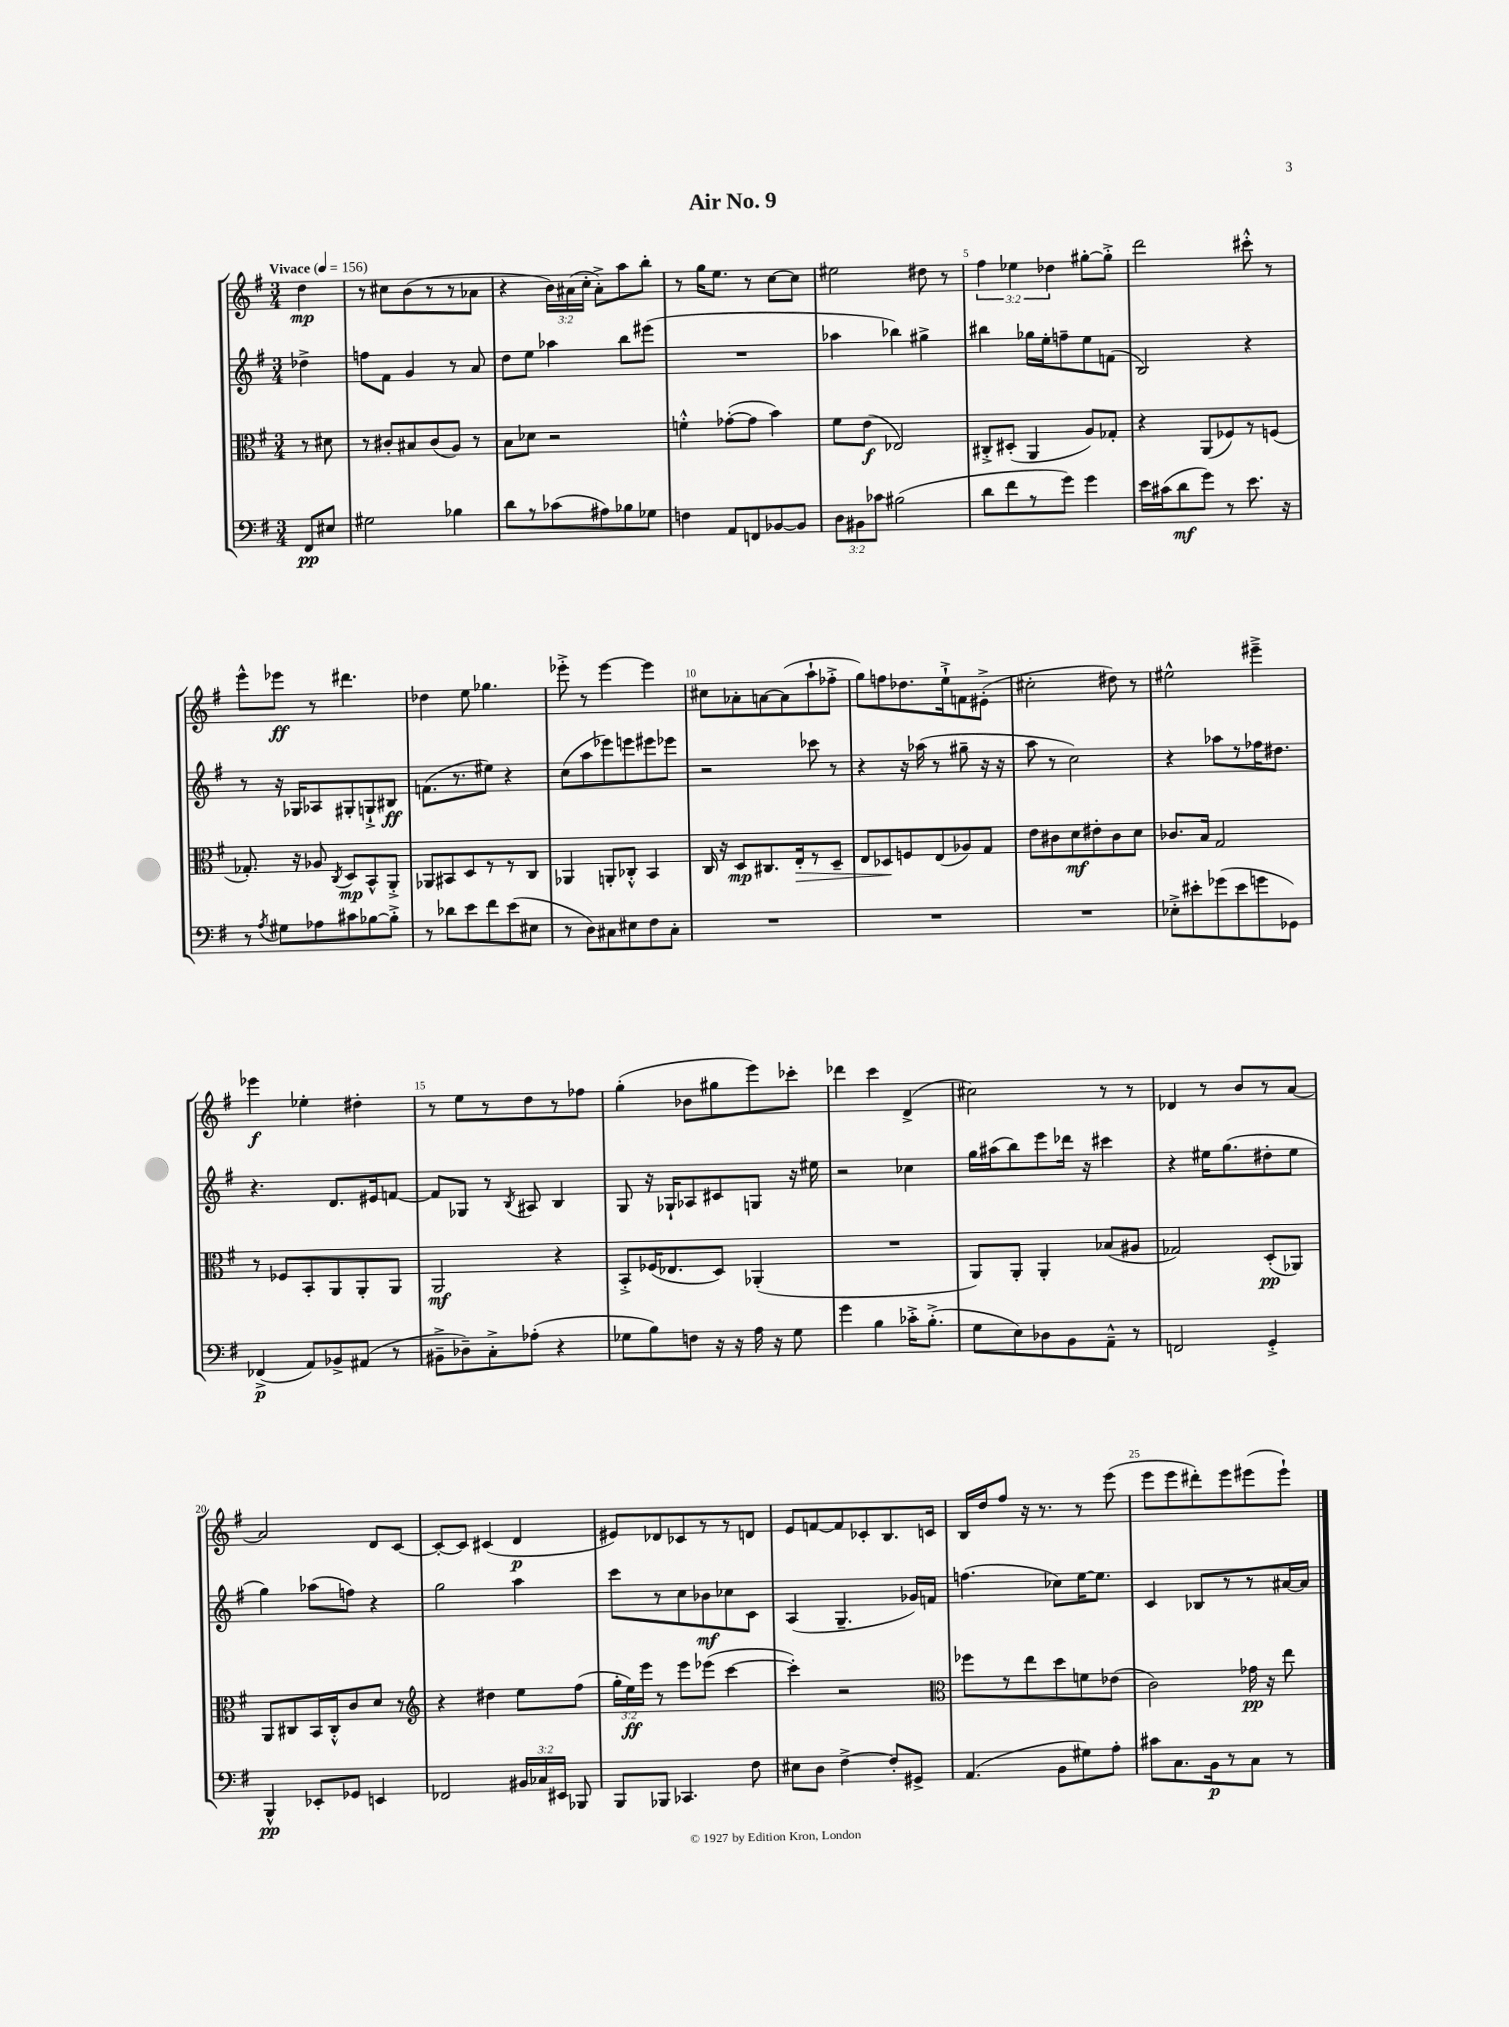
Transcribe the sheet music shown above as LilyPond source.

\header { title = "Air No. 9" }
<<
\new StaffGroup <<
\new Staff = "s0" {
    \clef treble \key g \major \numericTimeSignature \time 3/4 \override Staff.TupletNumber.text = #tuplet-number::calc-fraction-text \partial 4 \tempo "Vivace" 4 = 156
    \autoBeamOff d''4\mp |
    r8 cis''8[ b'8( r8 r8 aes'8] |
    r4 \tuplet 3/2 { b'16[) ais'16( c''16]-. } ais'8[-.->) a''8 b''8]-. |
    r8 g''16[ e''8.] r8 c''8[~ c''8] |
    eis''2 dis''8 r8 |
    \tuplet 3/2 { fis''4 ees''4 des''4 } gis''8[~-. gis''8]-.-> |
    d'''2 cis'''8-.-^ r8 |
    e'''8[-^ ees'''8]\ff r8 dis'''4. |
    des''4 e''8 ges''4. |
    ees'''8-.-> r8 ees'''4~ ees'''4 |
    cis''8[ aes'8-. a'8~ a'8( a''8-! fes''8]-.-> |
    g''8[) f''8 des''8. e''16-!-> f'8 eis'8]-.->( |
    cis''2-. dis''8) r8 |
    eis''2-^ eis'''4---> |
    ees'''4\f ees''4-. dis''4-. |
    r8 e''8[ r8 d''8 r8 fes''8] |
    g''4-.( bes'8[ gis''8 e'''8) ces'''8]-. |
    des'''4 c'''4 d'4->( |
    cis''2) r8 r8 |
    des'4 r8 b'8[ r8 a'8]~ |
    a'2 d'8[ c'8]~ |
    c'8[~-. c'8] cis'4( d'4\p |
    eis'8[) des'8 ces'8 r8 r8 d'8] |
    e'8[ f'8~ f'8 ces'8-. b8. c'16] |
    b16[ d''16 fis''8] r16 r8. r8 e'''8( |
    e'''8[ e'''8 dis'''8-.) e'''8 eis'''8( eis'''8]-!) \bar "|." |
}
\new Staff = "s1" {
    \clef treble \key g \major \numericTimeSignature \time 3/4 \partial 4
    \autoBeamOff des''4-> |
    f''8[ fis'8] g'4 r8 a'8 |
    d''8[ e''8] aes''4 b''8[ eis'''8]( |
    R2. |
    aes''4 bes''4) gis''4-> |
    bis''4 ges''16[ e''16-. f''8-- e''8 f'8]( |
    b2) r4 |
    r8 r16 ges16[ aes8 gis8-. g8-!-> bis8]\ff |
    f'8.[( r8. eis''8]) r4 |
    c''8[( a''8 ees'''8) e'''8 eis'''8 ees'''8] |
    r2 ces'''8 r8 |
    r4 r16 aes''16( r8 gis''8-- r16 r16 |
    a''8 r8 c''2) |
    r4 aes''8[ r8 fes''16 dis''8.] |
    r4. d'8.[ eis'16 f'8]~ |
    f'8[ ges8] r8 \acciaccatura { b8 } ais8 b4 |
    g8 r16 ges16[-! aes8 cis'8 g8] r16 eis''16 |
    r2 ces''4 |
    g''16[ ais''16( b''8) e'''8 des'''16] r16 cis'''4 |
    r4 eis''16[ g''8.( dis''8-. eis''8] |
    g''4) aes''8[( f''8]) r4 |
    g''2 a''4 |
    c'''8[ r8 c''8 bes'8\mf ces''8 c'8] |
    a4( g4.-- ges'16[) f'16] |
    f''4.( ces''8[) e''16~ e''8.] |
    c'4 bes8[ r8 r8 ais'16~ ais'16] \bar "|." |
}
\new Staff = "s2" {
    \clef alto \key g \major \numericTimeSignature \time 3/4 \override Staff.TupletNumber.text = #tuplet-number::calc-fraction-text \partial 4
    \autoBeamOff r8 dis'8 |
    r8 cis'8[-. bis8 cis'8( a8]) r8 |
    b8[ des'8] r2 |
    f'4-.-^ ges'8[~-.( ges'8] b'4) |
    fis'8[ e'8]\f( ees2) |
    cis8[-.-> dis8]-.( a,4 a8[) ges8]-. |
    r4 a,8[( fes8) r8 f8]( |
    ges8.-.) r16 aes8 \acciaccatura { c8 } d8[\mp b,8-^ a,8]-.-> |
    aes,8[ bis,8 d8 r8 r8 c8] |
    aes,4 a,8[-. ces8]-.-^ b,4 |
    c16 r16 d8[\mp cis8. e16-.\> r8 d8]-- |
    e8[ des8\! f8 e8( aes8) g8] |
    e'8[ cis'8 d'8\mf eis'8-. cis'8 d'8] |
    ces'8.[ b16] g2 |
    r8 fes8[ b,8-. a,8 a,8-. a,8] |
    a,2\mf r4 |
    b,8[-.-> fes16( ees8. d8]) aes,4-.( |
    R2. |
    a,8[) a,8]-. a,4-. bes8[( ais8] |
    ges2) d8[-.\pp( aes,8]) |
    a,8[ cis8 b,16 cis16-.-^ c'8 d'8] r8 |
    \clef treble r4 dis''4 e''8[ fis''8]( |
    \tuplet 3/2 { g''16[-. e''16\ff) e'''16] } r8 e'''8[ ees'''8]( c'''4~ |
    c'''4-.) r2 |
    \clef alto fes''8[ r8 e''8 d''8 f'8 ees'8]( |
    c'2) ges'16\pp r16 e''8 \bar "|." |
}
\new Staff = "s3" {
    \clef bass \key g \major \numericTimeSignature \time 3/4 \override Staff.TupletNumber.text = #tuplet-number::calc-fraction-text \partial 4
    \autoBeamOff fis,8[\pp eis8] |
    gis2 bes4 |
    d'8[ r8 ces'8( ais8) bes8 ges8] |
    f4 a,8[ f,8 bes,8~ bes,8] |
    \tuplet 3/2 { d8[ bis,8 ces'8] } bis2( |
    d'8[ fis'8 r8 g'8]) g'4 |
    e'16[ cis'16( d'8\mf g'8]) r8 e'8. r16 |
    r8 \acciaccatura { a8 } gis8[ aes8 cis'8 bes8~ bes8]-.-> |
    r8 des'8[ e'8 fis'8 e'8( eis8] |
    r8 d8[) cis8 eis8 fis8 cis8]-. |
    R2. |
    R2. |
    R2. |
    ees8[-.-> eis'8-. ges'8( eis'8 g'8 ges,8]) |
    fes,4->\p( a,8[) bes,8-> ais,8]( r8 |
    bis,8[---> des8--) c8-.-> aes8]-.( r4 |
    ges8[ b8) f8] r16 r16 a16 r16 ges8 |
    g'4 b4 ces'16[-.-> b8.]-.->( |
    g8[ e8) des8 b,8 a,8]---^ r8 |
    f,2 g,4-.-> |
    b,,4-^\pp ees,8[-. ges,8] e,4 |
    fes,2 \tuplet 3/2 { bis,16[ ces16 eis,16] } bes,,8 |
    b,,8[ bes,,8] ces,4. fis8 |
    eis8[ d8] fis4~-> fis8[-. gis,8]-> |
    a,4.( b,8[ gis8) a8]-. |
    cis'8[ c8. b,16\p r8 c8] r8 \bar "|." |
}
>>
>>
\layout { \context { \Score \override BarNumber.break-visibility = ##(#f #t #t) barNumberVisibility = #(every-nth-bar-number-visible 5) } }
